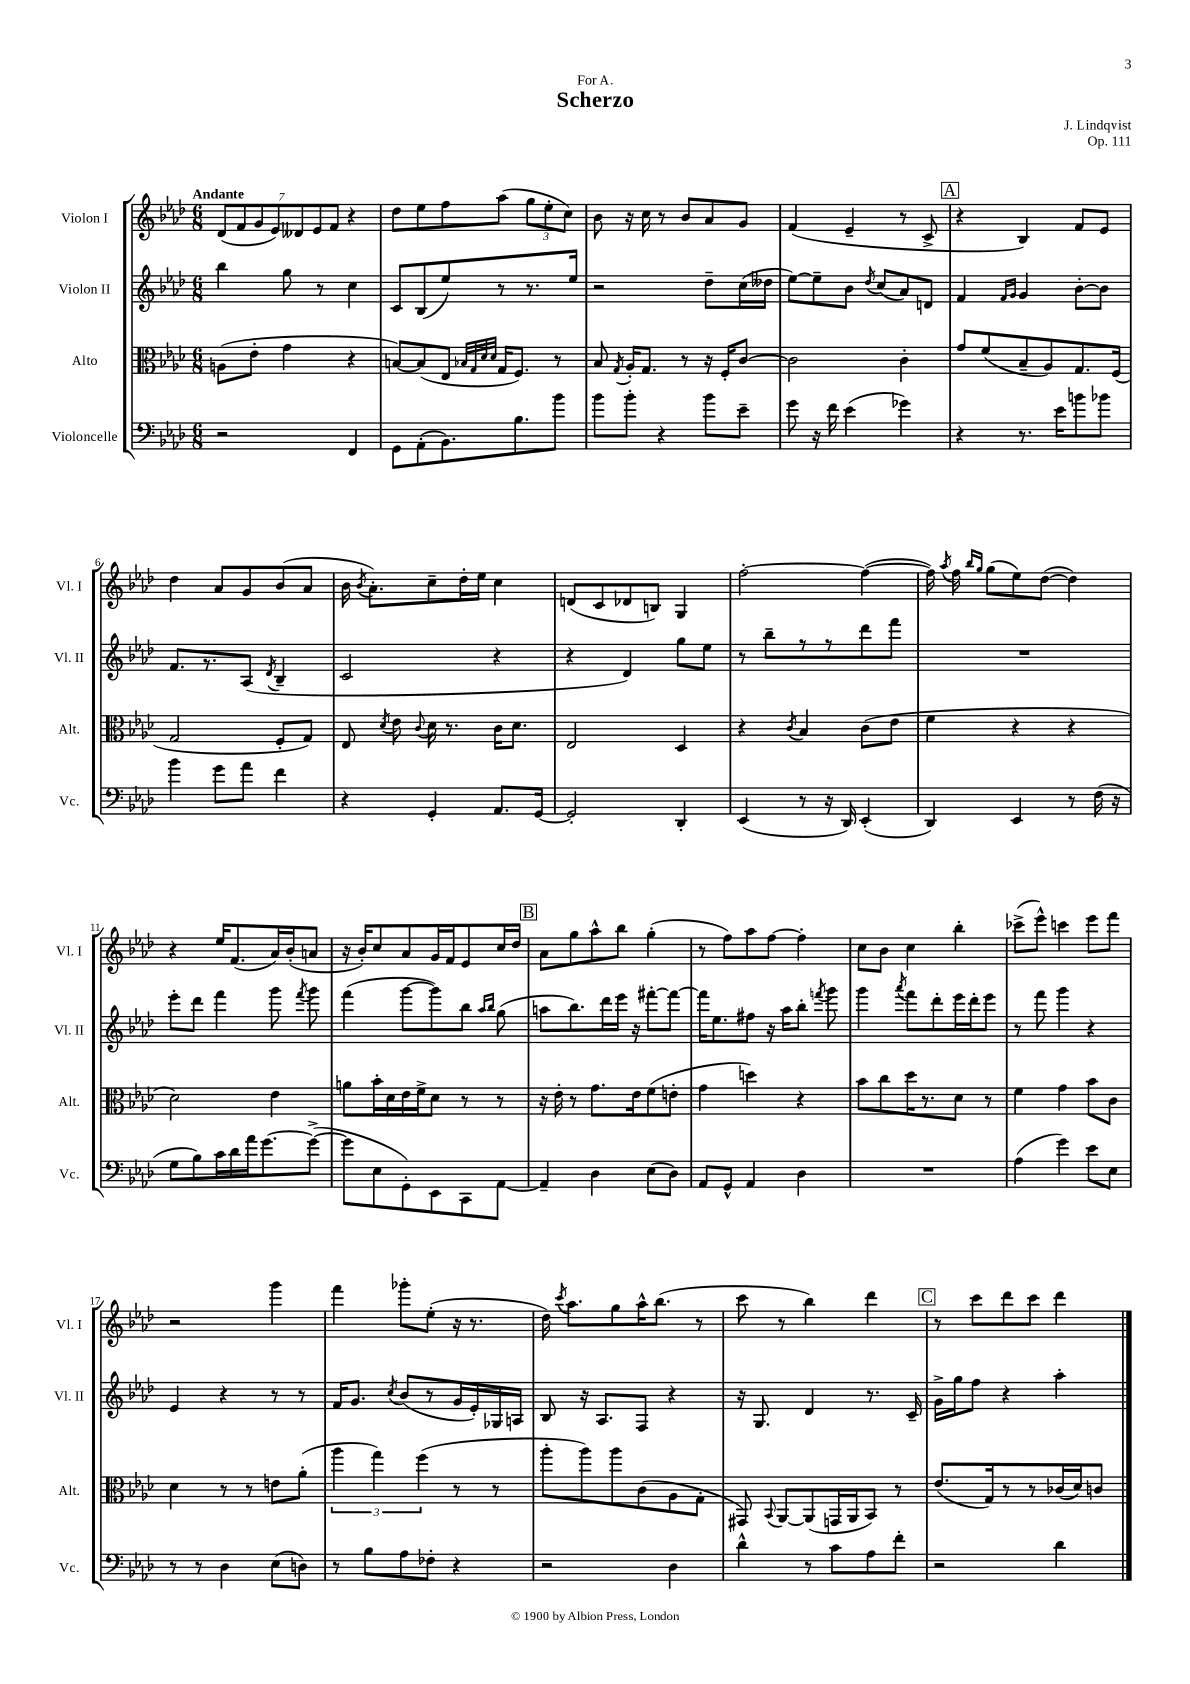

**kern	**kern	**kern	**kern
*part4	*part3	*part2	*part1
*staff4	*staff3	*staff2	*staff1
*I"Violoncelle	*I"Alto	*I"Violon II	*I"Violon I
*I'Vc.	*I'Alt.	*I'Vl. II	*I'Vl. I
*clefF4	*clefC3	*clefG2	*clefG2
*k[b-e-a-d-]	*k[b-e-a-d-]	*k[b-e-a-d-]	*k[b-e-a-d-]
*M6/8	*M6/8	*M6/8	*M6/8
=1	=1	=1	=1
!	!	!	!LO:TX:a:B:t=Andante
2r	(8An\L	4bb-\	(14d-/L
.	.	.	14f/
.	8e-'\J	.	.
.	.	.	14g/
.	.	.	14e-/)
.	4g\	8gg\	.
.	.	.	14d--X/
.	.	.	14e-/
.	.	8r	.
.	.	.	14f/J
4FF/	4r	4cc\	4r
=2	=2	=2	=2
8GG\L	[8Bn/L)	8c/L	8dd-\L
(8AA-'\	(8B/]	(8B-/	8ee-\
8.BB-\)	8E-/J	8ee-/)	8ff\
.	32qqB-X/LLL	.	.
.	32qqG/	.	.
.	32qqd-/	.	.
.	32qqd-/JJJ	.	.
.	16G/KL	8r	(8aa-\J
8.B-\	8.F/J)	.	.
.	.	8.r	12gg\L
.	.	.	12ee-'\
8b-\J	8r	.	.
.	.	.	12cc\J)
.	.	16ee-/Jk	.
=3	=3	=3	=3
8b-\L	8B-/	2r	8b-\
.	8qG/	.	.
8b-'\J	16A-'/KL	.	16r
.	8.G/J	.	16cc\
4r	.	.	8r
.	8r	.	8b-/L
8b-\L	16r	8dd-~\L	8a-/
.	16F'/KL	.	.
8e-~\J	[8c/J	(16cc\L	8g/J
.	.	16dd--X\JJ	.
=4	=4	=4	=4
8g\	2c\]	[8ee-\L)	(4f/
16r	.	8ee-~\]	.
16f\	.	.	.
(4e-\	.	8b-\J	4e-~/
.	.	8qdd-/	.
.	.	(8cc/L	.
4g-X\)	4c'\	8a-/)	8r
.	.	8dn/J	8c^/
!!LO:REH:place=s1:t=A
=5	=5	=5	=5
4r	8g/L	4f/	4r
.	(8f/	.	.
.	.	16qqf/LL	.
.	.	16qqg/JJ	.
8.r	8B-~/	4g/	4B-/)
.	8A-/)	.	.
16e-\KL	.	.	.
8bn\	8.G/	[8b-'\L	8f/L
8b-X\J	.	8b-\J]	8e-/J
.	(16F/Jk	.	.
!!LO:LB:g=z
=6	=6	=6	=6
4b-\	2G/	8.f/L	4dd-\
.	.	8.r	.
8g\L	.	.	8a-/L
8a-\J	.	(8A-/J	8g/
.	.	8qd-/	.
4f\	8F'/L	4B-~/	(8b-/
.	8G/J)	.	8a-/J
=7	=7	=7	=7
4r	8E-/	2c/	16b-\
.	.	.	8qb-/
.	.	.	8.a-'\L)
.	8qd-/	.	.
.	8e-\	.	.
.	8qqc/	.	.
4GG'/	16d-\	.	8cc~\
.	8.r	.	.
.	.	.	16dd-'\L
.	.	.	16ee-\JJ
8.AA-/L	16c\KL	4r	4cc\
.	8.d-\J	.	.
[16GG/Jk	.	.	.
=8	=8	=8	=8
2GG'/]	2E-/	4r	(8dn/L
.	.	.	8c/
.	.	4d-/)	8d-X/
.	.	.	8Bn/J)
4DD-'/	4D-/	8gg\L	4G/
.	.	8ee-\J	.
=9	=9	=9	=9
(4EE-/	4r	8r	[2ff'\
.	.	8bb-~\L	.
.	8qc/	.	.
8r	4B-/	8r	.
16r	.	8r	.
16DD-/)	.	.	.
(4EE-'/	(8c\L	8ddd-\	(4ff\_
.	8e-\J	8fff\J	.
=10	=10	=10	=10
4DD-/)	4f\	2.r	16ff\])
.	.	.	8qaa-/
.	.	.	16ff\
.	.	.	16qqbb-/LL
.	.	.	16qqgg/JJ
.	.	.	(8gg\L
4EE-/	4r	.	8ee-\)
.	.	.	([8dd-\J
8r	4r	.	4dd-\])
(16F\	.	.	.
16r	.	.	.
!!LO:LB:g=z
=11	=11	=11	=11
8G\L	2d-\)	8eee-'\L	4r
8B-\)	.	8ddd-\J	.
16c\L	.	4fff\	16ee-/KL
16d-\	.	.	(8.f/
16a-\J	.	.	.
[8.g\	.	.	.
.	4e-\	8ggg\	16a-/L)
.	.	.	(16b-'/J
.	.	8qfff/	.
(8g^\J_	.	8ggg\	8an/J
=12	=12	=12	=12
8g\L]	8an\L	(4fff\	16r
.	.	.	16b-'/KL)
8E-\	16b-'\L	.	8cc/
.	16d-\	.	.
8GG'\)	16e-\	[8ggg\L	8a-/
.	16f^\J	.	.
8EE-\	8d-\J	8ggg\])	16g/L
.	.	.	16f/J
8CC\	8r	8bb-\J	8e-/
.	.	16qqaa-/LL	.
.	.	16qqbb-/JJ	.
[8AA-\J	8r	(8gg\	16cc/L
.	.	.	16dd-/JJ
!!LO:REH:place=s1:t=B
=13	=13	=13	=13
4AA-~/]	16r	8aan\L	8a-\L
.	16e-'\	.	.
.	8r	8.bb-\)	8gg\
4D-\	8.g\L	.	8aa-^^\
.	.	16ddd-\L	.
.	.	16eee-\JJ	8bb-\J
.	16e-\k	16r	.
(8E-\L	(8f\	[8fff#X'\L	(4gg'\
8D-\J)	8en'\J	8fff#\J_	.
=14	=14	=14	=14
8AA-/L	4g\	16fff#\KL]	8r
.	.	8.ee-\	.
8GG^^/J	.	.	8ff\L)
4AA-/	4ddn\)	8ff#X\J	8aa-\
.	.	16r	[8ff\J
.	.	16aa-\KL	.
4D-\	4r	8bb-'\J	4ff'\]
.	.	8qfffn/	.
.	.	8ggg\	.
=15	=15	=15	=15
2.r	8b-\L	4ggg\	8cc\L
.	8cc\	.	8b-\J
.	.	8qaaa-/	.
.	16dd-\K	8fff\L	4cc\
.	8.r	.	.
.	.	8ddd-'\	.
.	8d-\J	16eee-\L	4bb-'\
.	.	16ddd-'\J	.
.	8r	8eee-\J	.
=16	=16	=16	=16
(4A-\	4f\	8r	(8ccc-X^\L
.	.	8fff\	8eee-^^\J)
4g\)	4g\	4ggg\	4cccn\
8e-\L	8b-\L	4r	8eee-\L
8E-\J	8c\J	.	8fff\J
!!LO:LB:g=z
=17	=17	=17	=17
8r	4d-\	4e-/	2r
8r	.	.	.
4D-\	8r	4r	.
.	8r	.	.
(8E-\L	8en\L	8r	4ggg\
8Dn\J)	(8a-'\J	8r	.
=18	=18	=18	=18
8r	6aa-\	16f/KL	4fff\
.	.	8.g/J	.
8B-\L	.	.	.
.	6gg\)	.	.
.	.	8qcc/	.
8A-\	.	(8b-/L	8ggg-X'\L
.	(6ff\	.	.
8F-X'\J	.	8r	(8ee-'\J
4r	8r	16g/L	16r
.	.	16e-'/)	8.r
.	8r	16G-X/	.
.	.	16An/JJ	.
=19	=19	=19	=19
2r	8aa-'\L	8B-/	16dd-\)
.	.	.	8qccc/
.	.	.	8.aa-\L
.	8aa-\)	16r	.
.	.	8.A-/L	.
.	8aa-\	.	8gg\
.	(8c\	8F/J	16aa-^^\K
.	.	.	(8.bb-\J
4D-\	8A-\	4r	.
.	8G'\J	.	8r
=20	=20	=20	=20
4d-^^\	8GG#X/)	16r	8ccc\
.	.	8.G/	.
.	8qqBB-/	.	.
.	[8AA-/L	.	8r
8r	(8AA-/]	4d-/	4bb-\)
8c\L	16GGn/L	.	.
.	16AA-/J	.	.
8A-\	8BB-/J)	8.r	4ddd-\
8f'\J	8r	.	.
.	.	16c~/	.
!!LO:REH:place=s1:t=C
=21	=21	=21	=21
2r	(8.e-/L	16g^\LL	8r
.	.	16gg\J	.
.	.	8ff\J	8ccc\L
.	16G/k)	.	.
.	8r	4r	8ddd-\
.	8r	.	8ccc\J
4d-\	(16c-X/L	4aa-'\	4ddd-\
.	16d-/J)	.	.
.	8cn/J	.	.
==	==	==	==
*-	*-	*-	*-
